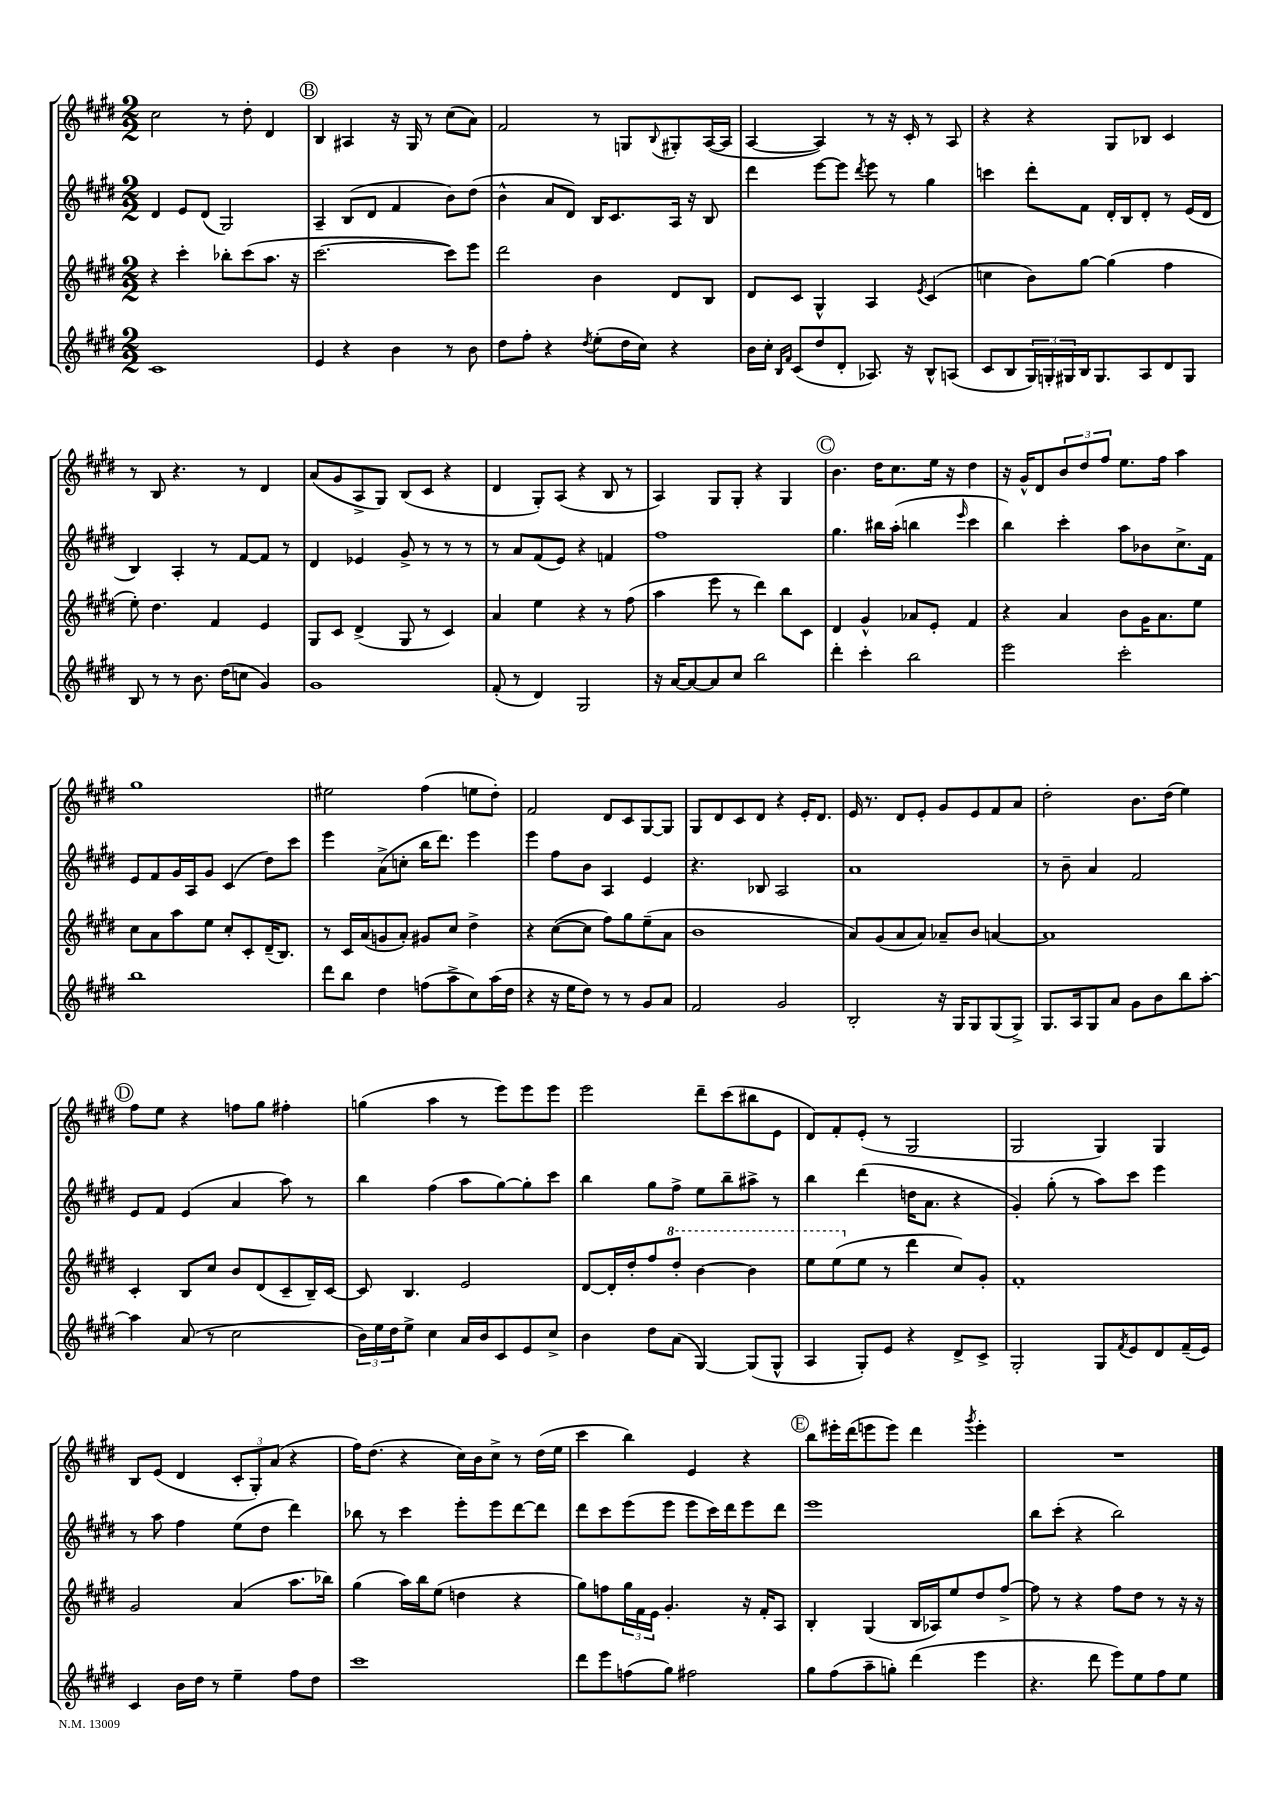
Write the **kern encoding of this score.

**kern	**kern	**kern	**kern
*part4	*part3	*part2	*part1
*staff4	*staff3	*staff2	*staff1
*clefG2	*clefG2	*clefG2	*clefG2
*k[f#c#g#d#]	*k[f#c#g#d#]	*k[f#c#g#d#]	*k[f#c#g#d#]
*M2/2	*M2/2	*M2/2	*M2/2
=12	=12	=12	=12
1c#	4r	4d#/	2cc#\
.	4ccc#'\	8e/L	.
.	.	(8d#/J	.
.	8bb-X'\L	2G#/)	8r
.	(8ccc#\	.	8dd#'\
.	8.aa\J	.	4d#/
.	16r	.	.
!!LO:REH:place=s1:t=B
=13	=13	=13	=13
4e/	[2.ccc#\	4A~/	4B/
4r	.	(8B/L	4A#X/
.	.	8d#/J	.
4b\	.	4f#/	16r
.	.	.	16G#/
.	.	.	8r
8r	8ccc#\L])	8b\L)	(8cc#\L
8b\	8eee\J	(8dd#\J	8a\J)
=14	=14	=14	=14
8dd#\L	2ddd#\	4b^^\	2f#/
8ff#'\J	.	.	.
4r	.	8a/L	.
.	.	8d#/J)	.
8qdd#/	.	.	.
(8ee'\L	4b\	16B/KL	8r
.	.	8.c#/	.
16dd#\L	.	.	8Gn/L
16cc#\JJ)	.	.	.
.	.	.	8qqB/
4r	8d#/L	16A/Jk	8G#X'/
.	.	16r	.
.	8B/J	8B/	([16A/L
.	.	.	16A/JJ]
=15	=15	=15	=15
16b\LL	8d#/L	4ddd#\	[4A/
16cc#'\JJ	.	.	.
16qqB/LL	.	.	.
16qqf#/JJ	.	.	.
(8c#/L	8c#/J	.	.
8dd#/	4G#^^/	[8eee\L	4A/])
8d#'/J	.	8eee\J]	.
.	.	8qddd#/	.
8.A-X/)	4A/	8eee\	8r
.	.	8r	16r
16r	.	.	16c#'/
.	8qe/	.	.
8B^^/L	(4c#/	4gg#\	8r
(8An/J	.	.	8A/
=16	=16	=16	=16
8c#/L	4ccn\	4cccn\	4r
8B/	.	.	.
24G#/L)	8b\L)	8ddd#'\L	4r
24Gn'/	.	.	.
24G#X/	.	.	.
16B/J	[8gg#\J	8f#\J	.
8.G#/	.	.	.
.	(4gg#\]	16d#'/LL	8G#/L
.	.	16B/J	.
8A/	.	8d#'/J	8B-X/J
8d#/	4ff#\	8r	4c#/
8G#/J	.	(16e/LL	.
.	.	16d#/JJ	.
!!LO:LB:g=z
=17	=17	=17	=17
8B/	8ee'\)	4B/)	8r
8r	4.dd#\	.	8B/
8r	.	4A'/	4.r
8.b\	.	.	.
.	4f#/	8r	.
(16dd#\KL	.	.	.
8ccn\J	.	[8f#/L	8r
4g#/)	4e/	8f#/J]	4d#/
.	.	8r	.
=18	=18	=18	=18
1g#	8G#/L	4d#/	(8a/L
.	8c#/J	.	8g#/
.	(4d#^/	4e-X/	8A^/
.	.	.	8G#/J)
.	8G#/	8g#^/	(8B/L
.	8r	8r	8c#/J
.	4c#/)	8r	4r
.	.	8r	.
=19	=19	=19	=19
(8f#'/	4a/	8r	4d#/
8r	.	8a/L	.
4d#/)	4ee\	(8f#/	8G#'/L)
.	.	8e/J)	(8A/J
2G#/	4r	4r	4r
.	8r	4fn/	8B/
.	(8ff#\	.	8r
=20	=20	=20	=20
16r	4aa\	1ff#	4A/)
[16a/KL	.	.	.
8a/_	.	.	.
8a/]	8eee\	.	8G#/L
8cc#/J	8r	.	8G#'/J
2bb\	4ddd#\)	.	4r
.	8bb\L	.	4G#/
.	8c#\J	.	.
!!LO:REH:place=s1:t=C
=21	=21	=21	=21
4ddd#'\	4d#/	4.gg#\	4.b\
4ccc#'\	4g#^^/	.	.
.	.	16bb#X\LL	16dd#\KL
.	.	(16aa'\JJ	8.cc#\
2bb\	8a-X/L	4bbn\	.
.	8e'/J	.	16ee\Jk
.	.	.	16r
.	.	16qqeee/	.
.	4f#/	4ccc#\	4dd#\
=22	=22	=22	=22
2eee\	4r	4bb\)	16r
.	.	.	16g#^^/KL
.	.	.	8d#/
.	4a/	4ccc#'\	12b/
.	.	.	12dd#/
.	.	.	12ff#/J
2ccc#'\	8b\L	8aa\L	8.ee\L
.	16g#\K	8b-X\	.
.	8.a\	.	16ff#\Jk
.	.	8.cc#^\	4aa\
.	8ee\J	.	.
.	.	16f#\Jk	.
!!LO:LB:g=z
=23	=23	=23	=23
1bb	8cc#\L	8e/L	1gg#
.	8a\	8f#/	.
.	8aa\	16g#/L	.
.	.	16A/J	.
.	8ee\J	8g#/J	.
.	8cc#'/L	(4c#/	.
.	8c#'/	.	.
.	(16d#~/K	8dd#\L)	.
.	8.B/J)	.	.
.	.	8ccc#\J	.
=24	=24	=24	=24
8ddd#\L	8r	4eee\	2ee#X\
8bb\J	16c#/LL	.	.
.	(16a/J	.	.
4dd#\	8gn/	(8a^\L	.
.	8a'/J)	8ccn'\J	.
(8ffn\L	8g#X/L	16bb\KL	(4ff#\
.	.	8.ddd#\J)	.
8aa^\	8cc#/J	.	.
8cc#\)	4dd#^\	4eee\	8een\L
(16aa\L	.	.	8dd#'\J)
16dd#\JJ	.	.	.
=25	=25	=25	=25
4r	4r	4eee\	2f#/
16r	([8cc#\L	8ff#\L	.
16ee\KL	.	.	.
8dd#\J)	8cc#\J]	8b\J	.
8r	8ff#\L)	4A/	8d#/L
8r	8gg#\	.	8c#/
8g#/L	(8ee~\	4e/	[8G#/
8a/J	8a\J	.	8G#/J]
=26	=26	=26	=26
2f#/	1b	4.r	8G#/L
.	.	.	8d#/
.	.	.	8c#/
.	.	8B-X/	8d#/J
2g#/	.	2A/	4r
.	.	.	16e'/KL
.	.	.	8.d#/J
=27	=27	=27	=27
2B'/	8a/L)	1a	16e/
.	.	.	8.r
.	(8g#/	.	.
.	8a/	.	8d#/L
.	8a/J)	.	8e'/J
16r	8a-X~/L	.	8g#/L
16G#/KL	.	.	.
8G#/	8b/J	.	8e/
(8G#/	[4an/	.	8f#/
8G#^/J)	.	.	8a/J
=28	=28	=28	=28
8.G#/L	1a]	8r	2dd#'\
.	.	8b~\	.
16A/k	.	.	.
8G#/	.	4a/	.
8a/J	.	.	.
8g#\L	.	2f#/	8.b\L
8b\	.	.	.
.	.	.	(16dd#\Jk
8bb\	.	.	4ee\)
[8aa'\J	.	.	.
!!LO:LB:g=z
!!LO:REH:place=s1:t=D
=29	=29	=29	=29
4aa\]	4c#'/	8e/L	8ff#\L
.	.	8f#/J	8ee\J
(8a/	8B/L	(4e/	4r
8r	8cc#/J	.	.
2cc#\	8b/L	4a/	8ffn\L
.	(8d#/	.	8gg#\J
.	8c#~/	8aa\)	4ff#X'\
.	16B~/L)	8r	.
.	[16c#/JJ	.	.
=30	=30	=30	=30
24b\LL)	8c#/]	4bb\	(4ggn\
24ee\	.	.	.
24dd#\J	.	.	.
8ee^\J	4.B/	.	.
4cc#\	.	(4ff#\	4aa\
16a/LL	2e/	8aa\L	8r
16b/J	.	.	.
8c#/	.	[8gg#\)	8eee\L)
8e/	.	8gg#'\]	8eee\
8cc#^/J	.	8ccc#\J	8eee\J
=31	=31	=31	=31
4b\	[8d#/L	4bb\	2eee\
.	16d#'/L]	.	.
.	16dd#'/J	.	.
8dd#\L	8ff#/	8gg#\L	.
*	*8va	*	*
(8a\J	8ddd#'/J	8ff#^\J	.
[4G#/)	[4bb\	8ee\L	8ddd#~\L
.	.	8bb~\	(8ccc#\
(8G#/L]	4bb\]	8aa#X^\J	8bb#X\
8G#^^/J	.	8r	8e\J
=32	=32	=32	=32
4A/	8eee\L	4bb\	8d#/L)
.	(8eee\	.	8f#'/
*	*X8va	*	*
8G#'/L)	8ee\J	(4ddd#\	(8e'/J
8e/J	8r	.	8r
4r	4ddd#\	16ddn\KL	2G#/
.	.	8.a\J	.
8d#^/L	8cc#/L)	4r	.
8c#^/J	8g#'/J	.	.
=33	=33	=33	=33
2G#'/	1f#'	4g#'/)	2G#/
.	.	(8gg#'\	.
.	.	8r	.
8G#/L	.	8aa\L)	4G#/)
8qf#/	.	.	.
8e/	.	8ccc#\J	.
8d#/	.	4eee\	4G#/
(16f#~/L	.	.	.
16e/JJ)	.	.	.
!!LO:LB:g=z
=34	=34	=34	=34
4c#/	2g#/	8r	8B/L
.	.	8aa\	(8e/J
16b\LL	.	4ff#\	4d#/
16dd#\JJ	.	.	.
8r	.	.	.
4ee~\	(4a/	(8ee\L	12c#'/L
.	.	.	12G#'/)
.	.	8dd#\J	.
.	.	.	(12a/J
8ff#\L	8.aa\L	4ddd#\)	4r
8dd#\J	.	.	.
.	16bb-X\Jk)	.	.
=35	=35	=35	=35
1ccc#	(4gg#\	8bb-X\	16ff#\KL)
.	.	.	(8.dd#\J
.	.	8r	.
.	16aa\LL)	4ccc#\	4r
.	16bb\J	.	.
.	(8ee\J	.	.
.	4ddn\	8eee'\L	16cc#\LL)
.	.	.	16b\J
.	.	8eee\	8cc#^\J
.	4r	[8ddd#\	8r
.	.	8ddd#\J]	(16dd#\LL
.	.	.	16ee\JJ
=36	=36	=36	=36
8ddd#\L	8gg#\L)	8ddd#\L	4ccc#\
8eee\	8ffn\	8ccc#\	.
(8ffn\	24gg#\L	(8eee\	4bb\)
.	24f#\	.	.
.	24e\JJ	.	.
8gg#\J)	4.g#'/	8eee\J	.
2ff#X\	.	8eee\L	4e/
.	.	16ccc#\L)	.
.	.	16ddd#\J	.
.	16r	8eee\	4r
.	16f#'/KL	.	.
.	8A/J	8ddd#\J	.
!!LO:REH:place=s1:t=E
=37	=37	=37	=37
8gg#\L	4B'/	1eee	8bb\L
(8ff#\	.	.	16eee#X'\L
.	.	.	(16ddd#\J
8aa~\	(4G#/	.	8eeen\
8ggn'\J)	.	.	8eee\J)
(4ddd#\	16B/LL	.	4ddd#\
.	16A-X/J)	.	.
.	8ee/	.	.
.	.	.	8qggg#/
4eee\	8dd#/	.	4eee'\
.	[8ff#^/J	.	.
=38	=38	=38	=38
4.r	8ff#\]	8bb\L	1r
.	8r	(8ccc#'\J	.
.	4r	4r	.
8ddd#\	.	.	.
8eee\L)	8ff#\L	2bb\)	.
8ee\	8dd#\J	.	.
8ff#\	8r	.	.
8ee\J	16r	.	.
.	16r	.	.
==	==	==	==
*-	*-	*-	*-
